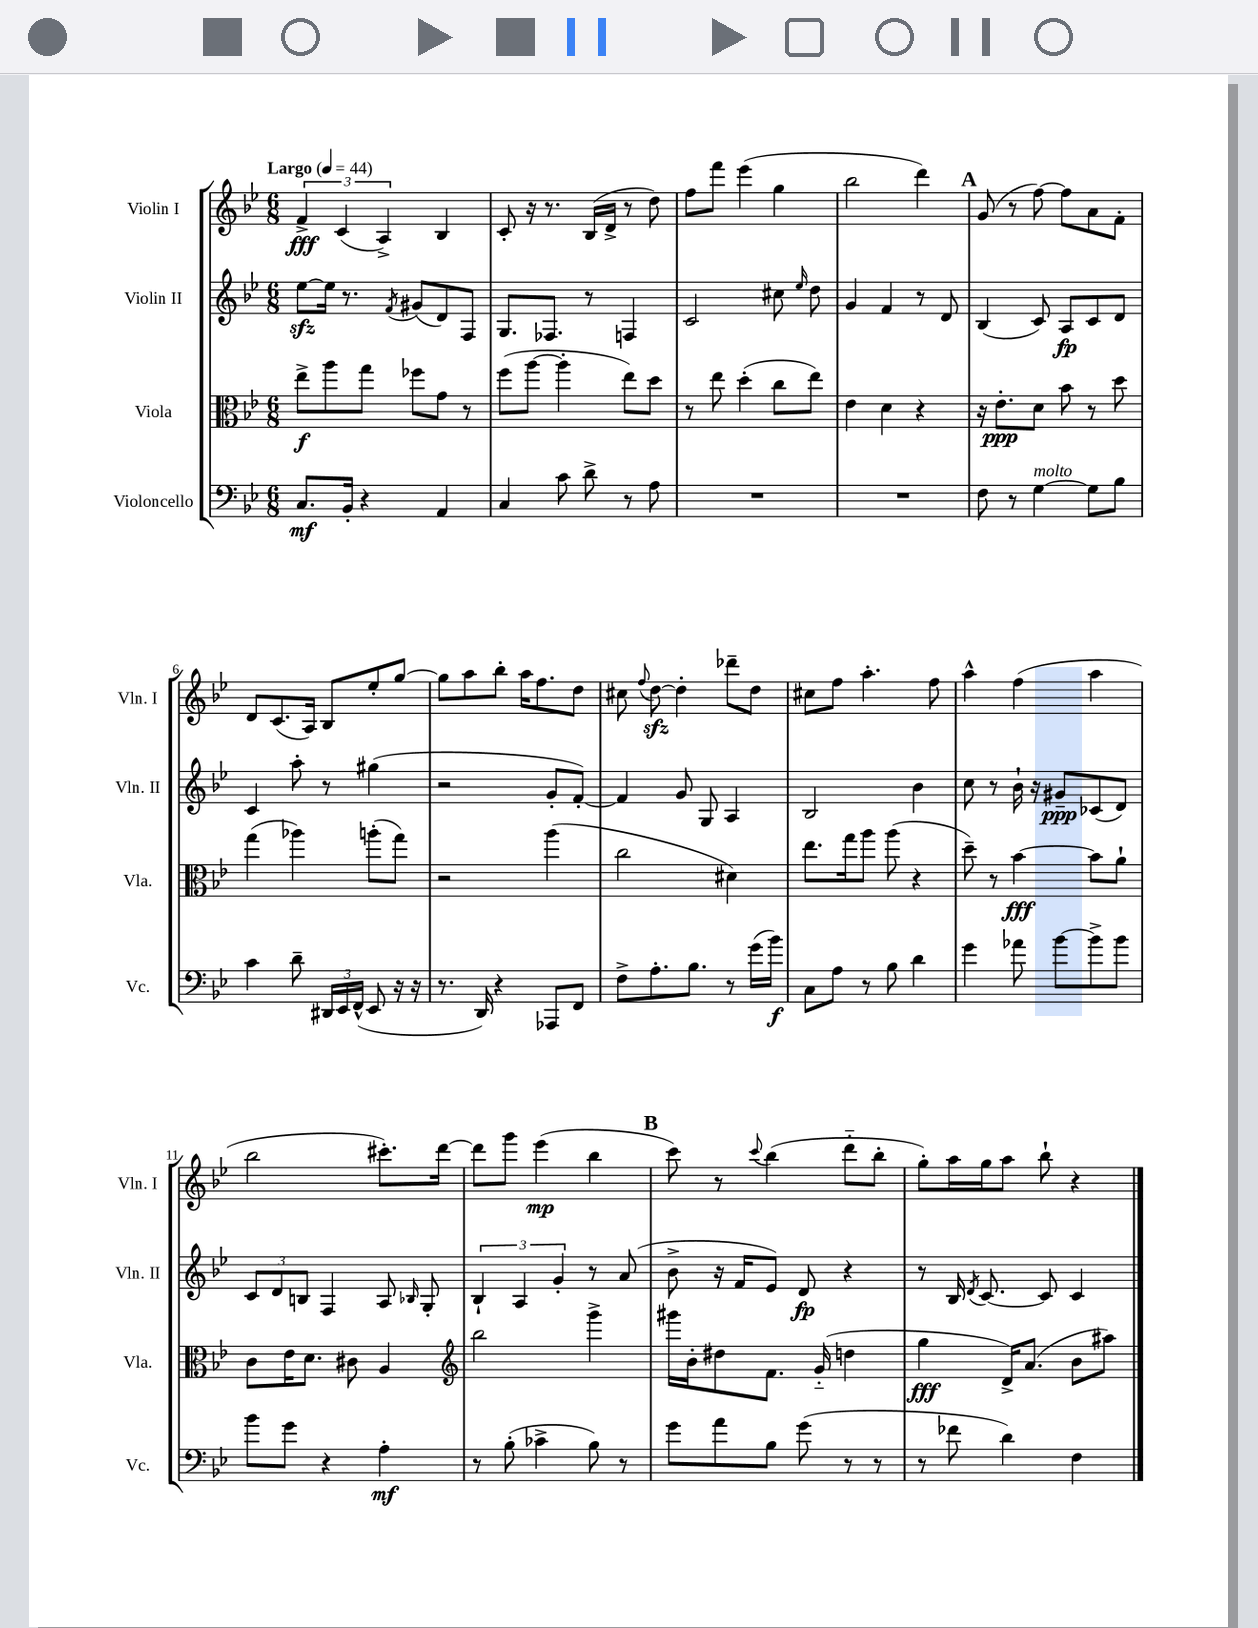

**kern	**dynam	**kern	**dynam	**kern	**dynam	**kern	**dynam
*part4	*part4	*part3	*part3	*part2	*part2	*part1	*part1
*staff4	*staff4	*staff3	*staff3	*staff2	*staff2	*staff1	*staff1
*I"Violoncello	*	*I"Viola	*	*I"Violin II	*	*I"Violin I	*
*I'Vc.	*	*I'Vla.	*	*I'Vln. II	*	*I'Vln. I	*
*clefF4	*	*clefC3	*	*clefG2	*	*clefG2	*
*k[b-e-]	*	*k[b-e-]	*	*k[b-e-]	*	*k[b-e-]	*
*M6/8	*	*M6/8	*	*M6/8	*	*M6/8	*
*MM44	*	*MM44	*	*MM44	*	*MM44	*
=1	=1	=1	=1	=1	=1	=1	=1
!	!	!	!	!	!	!LO:TX:a:B:t=Largo	!
8.C/L	mf	8ee-^\L	f	[8ee-zz\L	.	6f^/	fff
.	.	8aa\	.	16ee-\Jk]	.	.	.
.	.	.	.	.	.	(6c/	.
16BB-'/Jk	.	.	.	8.r	.	.	.
4r	.	8gg\J	.	.	.	.	.
.	.	.	.	.	.	6A^/)	.
.	.	.	.	8qf/	.	.	.
.	.	8ff-X\L	.	(8g#X/L	.	.	.
4AA/	.	8g\J	.	8d/)	.	4B-/	.
.	.	8r	.	8F/J	.	.	.
=2	=2	=2	=2	=2	=2	=2	=2
4C/	.	(8ff\L	.	8.G/L	.	8c'/	.
.	.	[8aa\J	.	.	.	16r	.
.	.	.	.	8.F-X/J	.	8.r	.
8c\	.	4aa'\]	.	.	.	.	.
8d^\	.	.	.	8r	.	(16B-/LL	.
.	.	.	.	.	.	16d^/JJ	.
8r	.	8ee-\L)	.	4Fn/	.	8r	.
8A\	.	8dd\J	.	.	.	8dd\)	.
=3	=3	=3	=3	=3	=3	=3	=3
2.r	.	8r	.	2c/	.	8ff\L	.
.	.	8ee-\	.	.	.	8fff\J	.
.	.	(4dd'\	.	.	.	(4eee-\	.
.	.	8cc\L	.	8cc#X\	.	4gg\	.
.	.	.	.	16qqee-/	.	.	.
.	.	8ee-\J)	.	8dd\	.	.	.
=4	=4	=4	=4	=4	=4	=4	=4
2.r	.	4e-\	.	4g/	.	2bb-\	.
.	.	4d\	.	4f/	.	.	.
.	.	4r	.	8r	.	4ddd\)	.
.	.	.	.	8d/	.	.	.
!!LO:REH:place=s1:t=A
=5	=5	=5	=5	=5	=5	=5	=5
8F\	.	16r	.	(4B-/	.	(8g/	.
.	.	8.e-'\L	ppp	.	.	.	.
8r	.	.	.	.	.	8r	.
!LO:TX:a:i:t=molto	!	!	!	!	!	!	!
[4G\	.	8d\J	.	8c/)	.	[8ff\)	.
.	.	8b-\	.	8A/L	fp	8ff\L]	.
8G\L]	.	8r	.	8c/	.	8a\	.
8B-\J	.	8dd\	.	8d/J	.	8f'\J	.
!!LO:LB:g=z
=6	=6	=6	=6	=6	=6	=6	=6
4c\	.	(4gg\	.	4c/	.	8d/L	.
.	.	.	.	.	.	(8.c/	.
8d~\	.	4aa-X\)	.	8aa'\	.	.	.
.	.	.	.	.	.	16A/Jk)	.
24DD#X/LL	.	.	.	8r	.	8B-/L	.
24EE-/	.	.	.	.	.	.	.
(24FF^^/JJ	.	.	.	.	.	.	.
8EE-/	.	(8aan'\L	.	(4gg#X\	.	8ee-'/	.
16r	.	8gg\J)	.	.	.	[8gg/J	.
16r	.	.	.	.	.	.	.
=7	=7	=7	=7	=7	=7	=7	=7
8.r	.	2r	.	2r	.	8gg\L]	.
.	.	.	.	.	.	8aa\	.
16DD/)	.	.	.	.	.	.	.
4r	.	.	.	.	.	8bb-'\J	.
.	.	.	.	.	.	16aa\KL	.
.	.	.	.	.	.	8.ff\	.
8AAA-X/L	.	(4aa\	.	8g'/L	.	.	.
8FF/J	.	.	.	[8f'/J)	.	8dd\J	.
=8	=8	=8	=8	=8	=8	=8	=8
8F^\L	.	2cc\	.	4f/]	.	8cc#X\	.
.	.	.	.	.	.	8qqff/	.
8.A'\	.	.	.	.	.	[8ddzz\	.
.	.	.	.	8g/	.	4dd'\]	.
8.B-\J	.	.	.	.	.	.	.
.	.	.	.	8G/	.	.	.
8r	.	4d#X\)	.	4A/	.	8ddd-X~\L	.
(16g\LL	.	.	.	.	.	8dd\J	.
16b-\JJ)	f	.	.	.	.	.	.
=9	=9	=9	=9	=9	=9	=9	=9
8C\L	.	8.ee-\L	.	2B-/	.	8cc#X\L	.
8A\J	.	.	.	.	.	8ff\J	.
.	.	16gg\k	.	.	.	.	.
8r	.	8aa\J	.	.	.	4.aa'\	.
8B-\	.	(8aa\	.	.	.	.	.
4d\	.	4r	.	4b-\	.	.	.
.	.	.	.	.	.	8ff\	.
=10	=10	=10	=10	=10	=10	=10	=10
4g\	.	8dd~\)	.	8cc\	.	4aa^^\	.
.	.	8r	.	8r	.	.	.
8a-X\	.	[4b-\	fff	16b-`\	.	(4ff\	.
.	.	.	.	16r	.	.	.
[8b-\L	.	.	.	8g#X~/L	ppp	.	.
8b-^\]	.	8b-\L]	.	(8c-X/	.	4aa\	.
8b-\J	.	8a`\J	.	8d/J)	.	.	.
!!LO:LB:g=z
=11	=11	=11	=11	=11	=11	=11	=11
8b-\L	.	8c\L	.	12c/L	.	2bb-\	.
.	.	.	.	12d/	.	.	.
8g\J	.	16e-\K	.	.	.	.	.
.	.	.	.	12Bn/J	.	.	.
.	.	8.d\J	.	.	.	.	.
4r	.	.	.	4F/	.	.	.
.	.	8c#X\	.	.	.	.	.
4A'\	mf	4A/	.	8A/	.	8.ccc#X'\L)	.
.	.	.	.	16qqB-X/	.	.	.
.	.	.	.	8G'/	.	.	.
.	.	.	.	.	.	[16ddd\Jk	.
=12	=12	=12	=12	=12	=12	=12	=12
*	*	*clefG2	*	*	*	*	*
8r	.	2bb-\	.	6B-`/	.	8ddd\L]	.
(8B-'\	.	.	.	.	.	8ggg\J	.
.	.	.	.	6A/	.	.	.
4c-X^\	.	.	.	.	.	(4eee-\	mp
.	.	.	.	6g'/	.	.	.
8B-\)	.	4ggg^\	.	8r	.	4bb-\	.
8r	.	.	.	(8a/	.	.	.
!!LO:REH:place=s1:t=B
=13	=13	=13	=13	=13	=13	=13	=13
8g\L	.	16ggg#X\LL	.	8b-^\	.	8ccc\)	.
.	.	16b-'\J	.	.	.	.	.
8a\	.	8dd#X\	.	16r	.	8r	.
.	.	.	.	16f/KL	.	.	.
.	.	.	.	.	.	8qqccc/	.
8B-\J	.	8.f\J	.	8e-/J)	.	(4bb-\	.
(8g\	.	.	.	8d/	fp	.	.
.	.	(16g/	.	.	.	.	.
8r	.	4ddn\	.	4r	.	8ddd\L	.
8r	.	.	.	.	.	8bb-'\J	.
=14	=14	=14	=14	=14	=14	=14	=14
8r	.	4gg\	fff	8r	.	8gg'\L)	.
8f-X\	.	.	.	16B-/	.	16aa\L	.
.	.	.	.	8qd/	.	.	.
.	.	.	.	[8.c/	.	16gg\J	.
4d\)	.	16d^/KL)	.	.	.	8aa\J	.
.	.	(8.a/J	.	.	.	.	.
.	.	.	.	8c/]	.	8bb-`\	.
4F\	.	8b-\L	.	4c/	.	4r	.
.	.	8aa#X\J)	.	.	.	.	.
==	==	==	==	==	==	==	==
*-	*-	*-	*-	*-	*-	*-	*-
